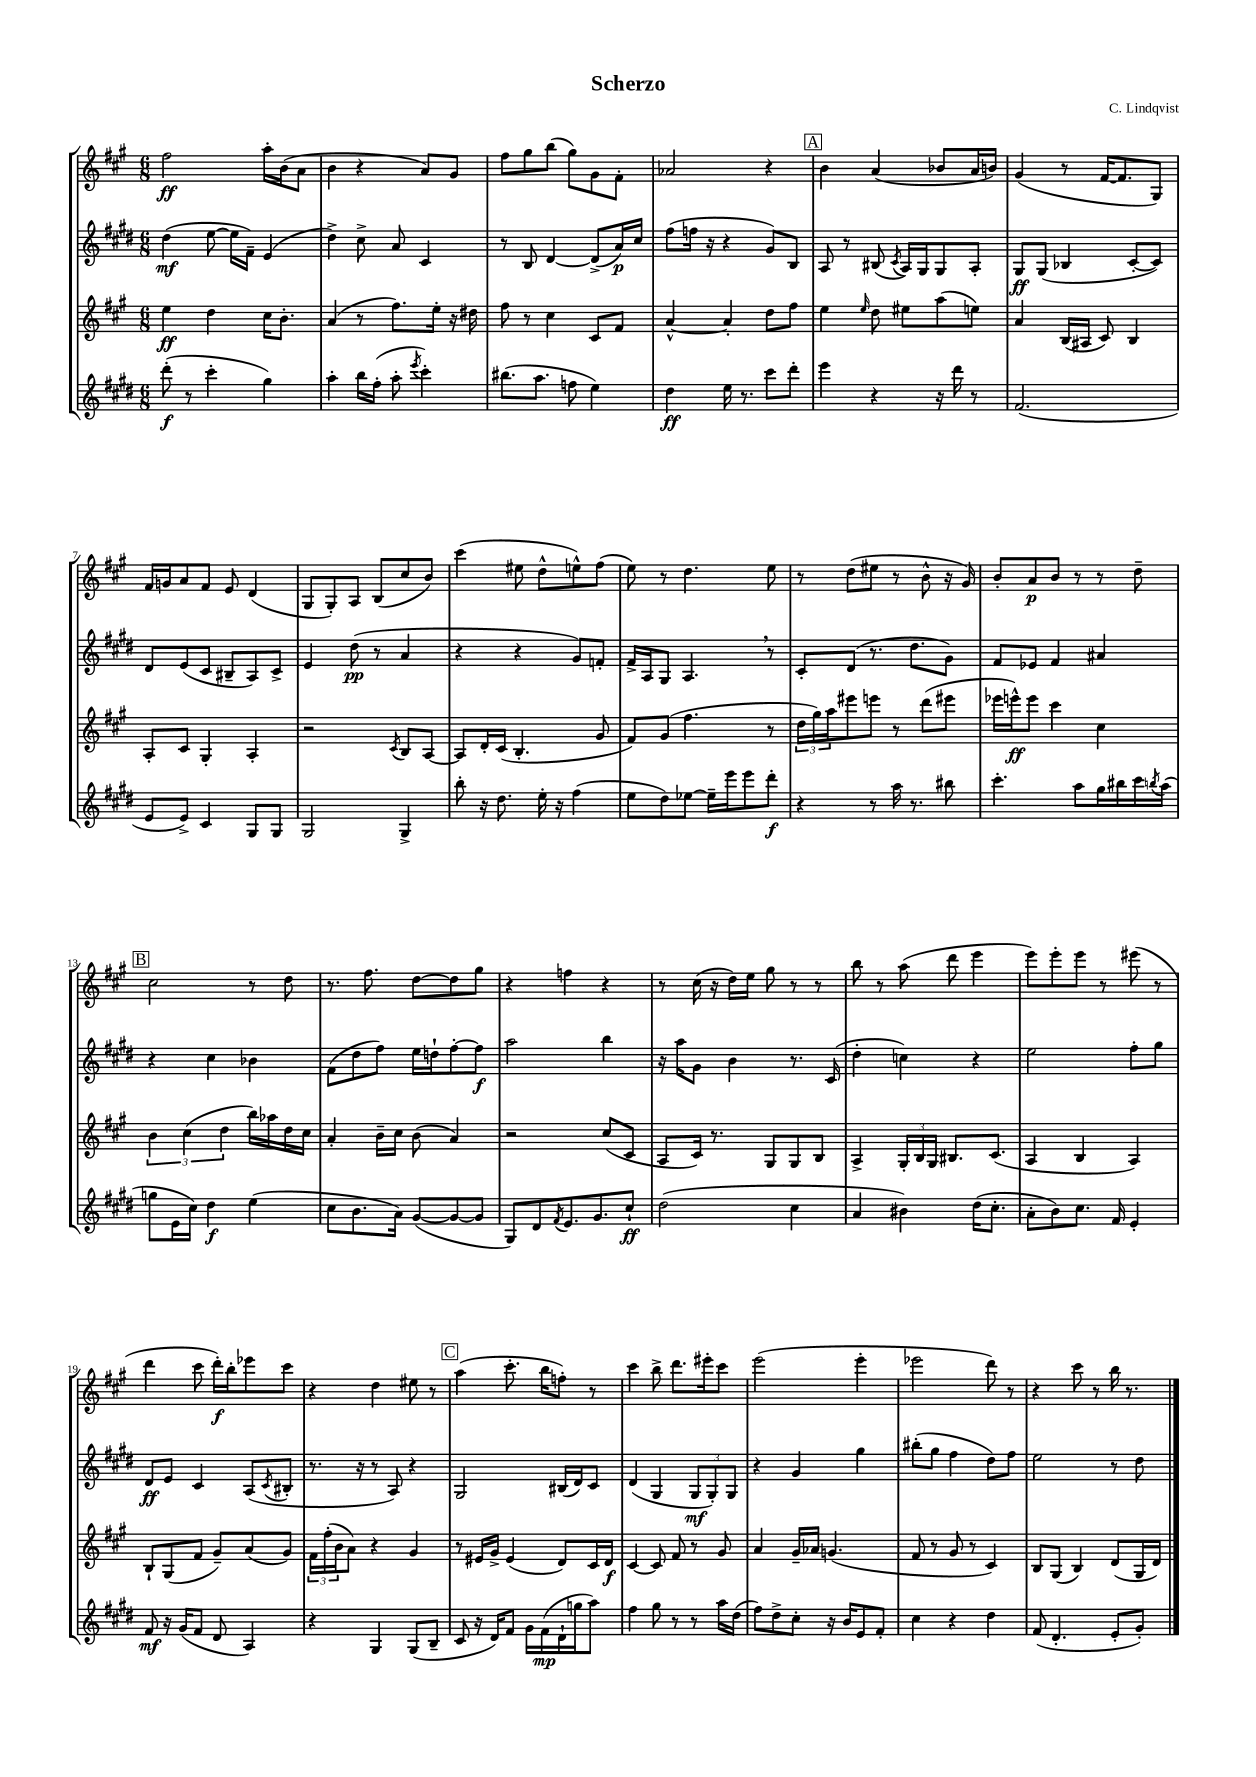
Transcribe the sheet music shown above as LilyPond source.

\header { title = "Scherzo" composer = "C. Lindqvist" }
<<
\new StaffGroup <<
\new Staff = "s0" {
    \clef treble \key a \major \numericTimeSignature \time 6/8
    fis''2\ff a''16-. b'16( a'8 |
    b'4 r4 a'8) gis'8 |
    fis''8 gis''8 b''8( gis''8) gis'8 fis'8-. |
    aes'2 r4 |
    \mark \markup { \box "A" } b'4 a'4( bes'8 a'16 b'16) |
    gis'4( r8 fis'16~ fis'8. gis8) |
    fis'16 g'16 a'8 fis'8 e'8 d'4( |
    gis8 gis8-.) a8 b8( cis''8 b'8) |
    cis'''4( eis''8 d''8-^ e''8-^) fis''8( |
    e''8) r8 d''4. e''8 |
    r8 d''8( eis''8 r8 b'8-^ r16 gis'16) |
    b'8-. a'8\p b'8 r8 r8 d''8-- |
    \mark \markup { \box "B" } cis''2 r8 d''8 |
    r8. fis''8. d''8~ d''8 gis''8 |
    r4 f''4 r4 |
    r8 cis''16( r16 d''16) e''16 gis''8 r8 r8 |
    b''8 r8 a''8( d'''8 e'''4 |
    e'''8) e'''8-. e'''8 r8 eis'''8( r8 |
    d'''4 cis'''8 d'''16-.\f) b''16-. ees'''8 cis'''8 |
    r4 d''4 eis''8 r8 |
    \mark \markup { \box "C" } a''4( cis'''8.-. b''16 f''8-.) r8 |
    cis'''4 b''8-> d'''8. eis'''16-. cis'''8 |
    e'''2( e'''4-. |
    ees'''2 d'''8) r8 |
    r4 cis'''8 r8 b''16 r8. \bar "|." |
}
\new Staff = "s1" {
    \clef treble \key e \major \numericTimeSignature \time 6/8
    dis''4\mf( e''8~ e''16 fis'16--) e'4( |
    dis''4->) cis''8-> a'8 cis'4 |
    r8 b8 dis'4~ dis'8->( a'16\p) cis''16 |
    fis''8( f''16 r16 r4 gis'8) b8 |
    \mark \markup { \box "A" } a8 r8 bis8( \acciaccatura { cis'8 } a16) gis16 gis8 a8-. |
    gis8\ff gis8( bes4 cis'8~-. cis'8) |
    dis'8 e'8( cis'8 bis8-- a8) cis'8-> |
    e'4 dis''8\pp( r8 a'4 |
    r4 r4 gis'8) f'8-. |
    fis'16-> a16 gis8 a4. \breathe r8 |
    cis'8-. dis'8( r8. dis''8. gis'8) |
    fis'8 ees'8 fis'4 ais'4 |
    \mark \markup { \box "B" } r4 cis''4 bes'4 |
    fis'8( dis''8 fis''8) e''16 d''16-! fis''8~-. fis''8\f |
    a''2 b''4 |
    r16 a''16 gis'8 b'4 r8. cis'16( |
    dis''4-. c''4) r4 |
    e''2 fis''8-. gis''8 |
    dis'8\ff e'8 cis'4 a8( \acciaccatura { cis'8 } bis8-. |
    r8. r16 r8 a8) r4 |
    \mark \markup { \box "C" } gis2 bis16( dis'16) cis'8 |
    dis'4( gis4 \tuplet 3/2 { gis8\mf gis8-.) gis8 } |
    r4 gis'4 gis''4 |
    bis''8-.( gis''8 fis''4 dis''8) fis''8 |
    e''2 r8 dis''8 \bar "|." |
}
\new Staff = "s2" {
    \clef treble \key a \major \numericTimeSignature \time 6/8
    e''4\ff d''4 cis''16 b'8.-. |
    a'4( r8 fis''8.) e''16-. r16 dis''16 |
    fis''8 r8 cis''4 cis'8 fis'8 |
    a'4~-^ a'4-. d''8 fis''8 |
    \mark \markup { \box "A" } e''4 \grace { e''16 } d''8 eis''8 a''8( e''8) |
    a'4 b16( ais16 cis'8) b4 |
    a8-. cis'8 gis4-. a4-. |
    r2 \acciaccatura { cis'8 } b8 a8~ |
    a8 d'16-. cis'16( b4.-. gis'8 |
    fis'8) gis'8( fis''4. r8 |
    \tuplet 3/2 { d''16 gis''16) a''16 } eis'''8 e'''8 r8 d'''8( eis'''8 |
    ees'''16 e'''16-^\ff) e'''8 cis'''4 cis''4 |
    \mark \markup { \box "B" } \tuplet 3/2 { b'4 cis''4( d''4 } b''16) aes''16 d''16 cis''16 |
    a'4-. b'16-- cis''16 b'8( a'4) |
    r2 cis''8( cis'8 |
    a8 cis'16) r8. gis8 gis8 b8 |
    a4-> \tuplet 3/2 { gis16-. b16 gis16 } bis8. cis'8.( |
    a4 b4 a4) |
    b8-! gis8( fis'8 gis'8--) a'8( gis'8) |
    \tuplet 3/2 { fis'16 fis''16-.( b'16 } a'8) r4 gis'4 |
    \mark \markup { \box "C" } r8 eis'16 gis'16-> eis'4( d'8) cis'16 d'16\f |
    cis'4~ cis'8 fis'8 r8 gis'8 |
    a'4 gis'16-- aes'16 g'4.( |
    fis'8 r8 gis'8 r8 cis'4) |
    b8 gis8( b4) d'8( gis16 d'16) \bar "|." |
}
\new Staff = "s3" {
    \clef treble \key e \major \numericTimeSignature \time 6/8
    dis'''8-.\f( r8 cis'''4-. gis''4) |
    a''4-. b''16 fis''16-.( a''8-. \acciaccatura { e'''8 } cis'''4-.) |
    bis''8.( a''8. f''8 e''4) |
    dis''4\ff e''16 r8. cis'''8 dis'''8-. |
    \mark \markup { \box "A" } e'''4 r4 r16 dis'''16 r8 |
    fis'2.( |
    e'8 e'8->) cis'4 gis8 gis8 |
    gis2 gis4-> |
    b''8-. r16 dis''8. e''16-. r16 fis''4( |
    e''8 dis''8) ees''8~ ees''16-- e'''16 e'''8 dis'''8-.\f |
    r4 r8 a''16 r8. bis''8 |
    cis'''4.-. a''8 gis''16 bis''16 cis'''16 \acciaccatura { b''8 } a''16( |
    \mark \markup { \box "B" } g''8 e'16 cis''16) dis''4\f e''4( |
    cis''8 b'8. a'16) gis'8~( gis'8~ gis'8 |
    gis8) dis'8 \acciaccatura { fis'8 } e'8. gis'8. cis''8-!\ff |
    dis''2( cis''4 |
    a'4 bis'4) dis''16( cis''8.-. |
    a'8-. b'8) cis''8. fis'16 e'4-. |
    fis'8\mf r16 gis'16( fis'8 dis'8 a4) |
    r4 gis4 gis8( b8-- |
    \mark \markup { \box "C" } cis'8 r16 dis'16) fis'8 gis'16 fis'16\mp( dis'16-! g''16 a''8) |
    fis''4 gis''8 r8 r8 a''16 dis''16( |
    fis''8) dis''8-> cis''8-. r16 b'16 e'8 fis'8-. |
    cis''4 r4 dis''4 |
    fis'8( dis'4.-. e'8-. gis'8-.) \bar "|." |
}
>>
>>
